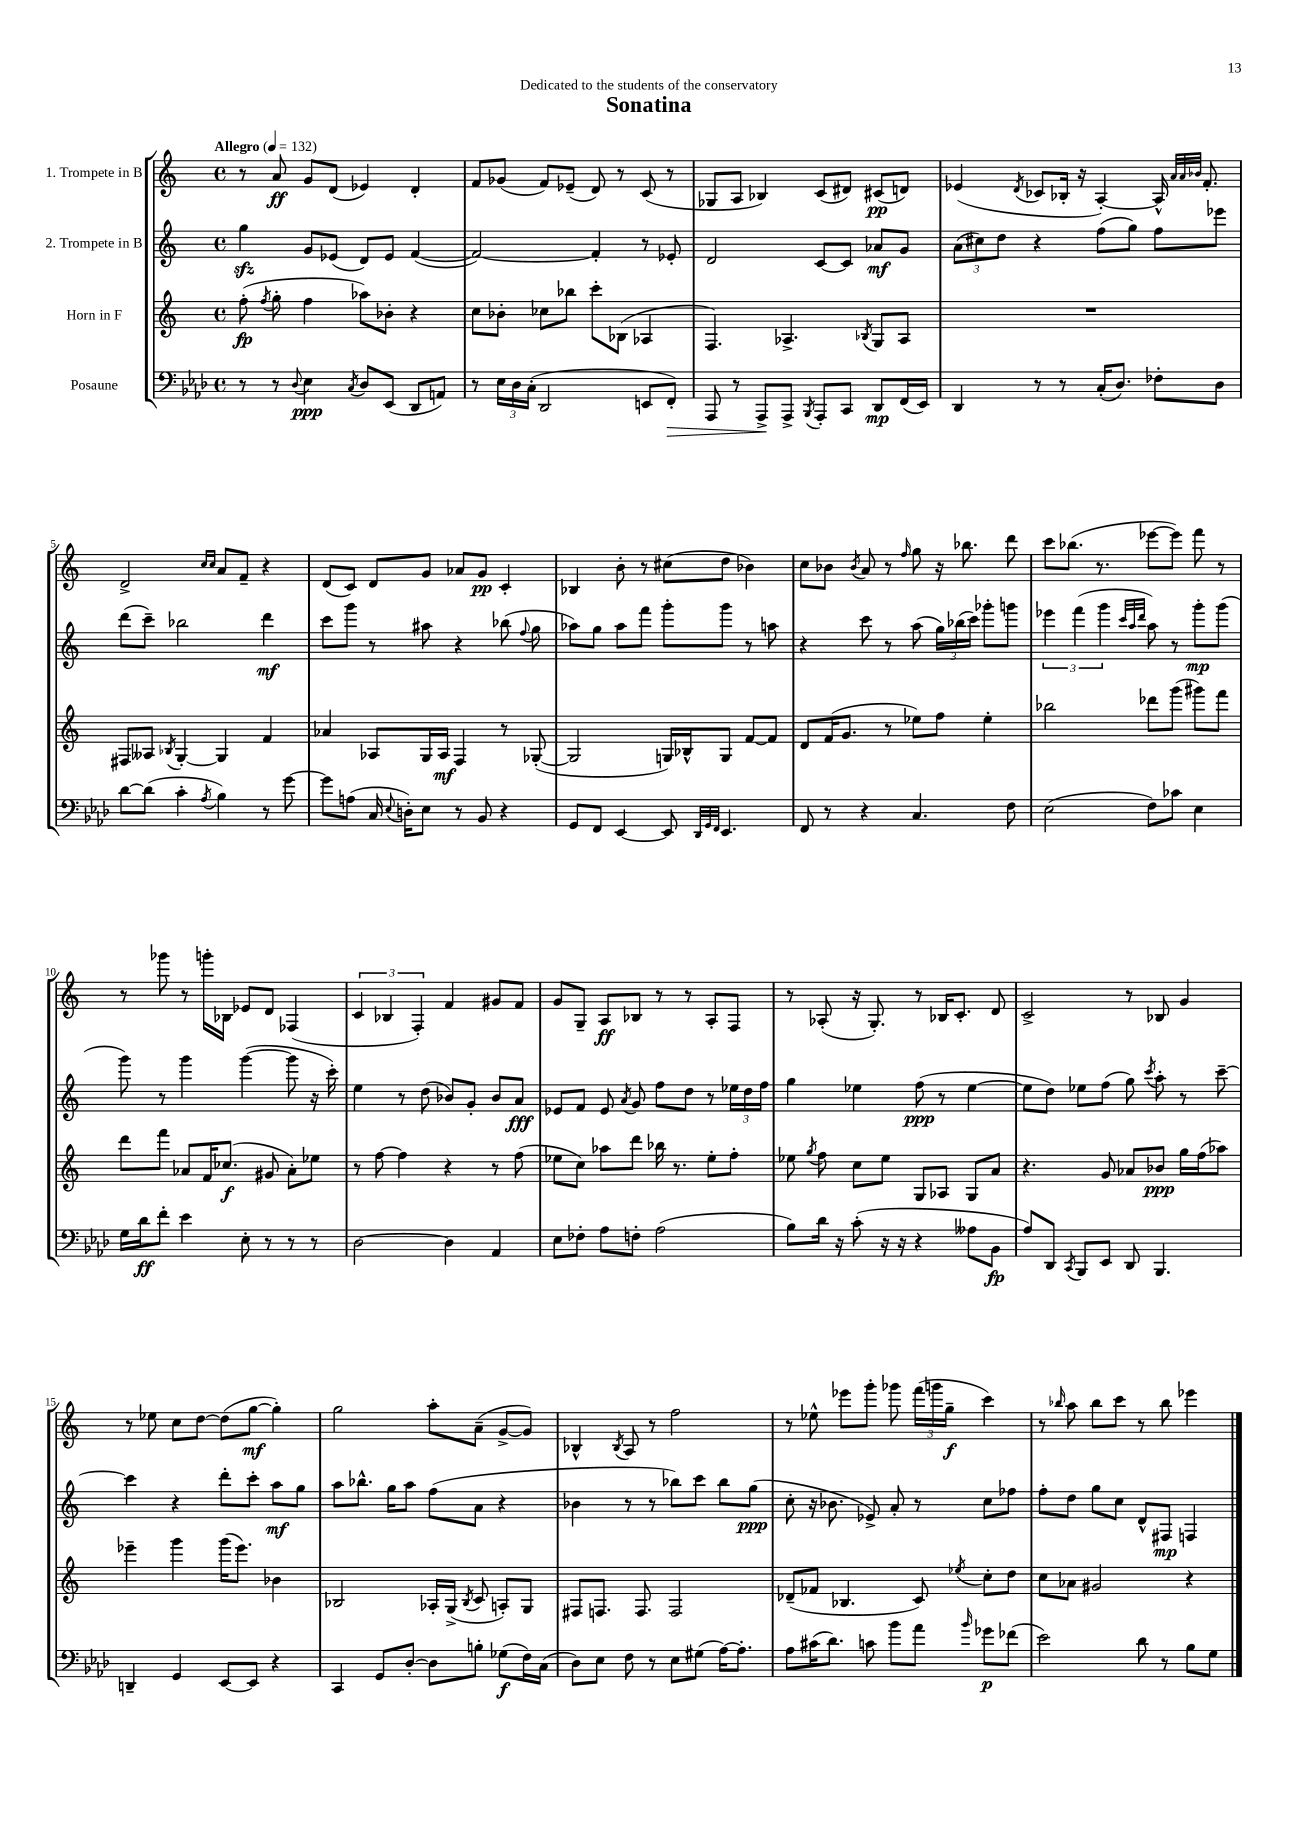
\header { title = "Sonatina" dedication = "Dedicated to the students of the conservatory" }
<<
\new StaffGroup <<
\new Staff = "s0" \with { instrumentName = "1. Trompete in B" } {
    \clef treble \key c \major \defaultTimeSignature \time 4/4 \tempo "Allegro" 4 = 132
    \autoBeamOff r8 a'8\ff g'8[ d'8]( ees'4) d'4-. |
    f'8[ ges'8]( f'8[) ees'8]--( d'8) r8 c'8( r8 |
    ges8[ a8] bes4) c'8[( dis'8]) cis'8[\pp( d'8]) |
    ees'4( \acciaccatura { d'8 } ces'8[ bes16]-. r16 a4~-.) a16-^ \grace { a'32[ a'32 bes'32] } f'8.-. |
    d'2-> \grace { c''16[ c''16] } a'8[ f'8]-- r4 |
    d'8[( c'8]) d'8[ g'8] aes'8[ g'8]\pp c'4-. |
    bes4 b'8-. r8 cis''8[( d''8] bes'4) |
    c''8[ bes'8] \acciaccatura { bes'8 } a'8 r8 \grace { f''16 } g''8 r16 bes''8. d'''8 |
    c'''8[ bes''8.]( r8. ees'''8[~ ees'''8]) f'''8 r8 |
    r8 ges'''8 r8 g'''16[-. bes16] ees'8[ d'8] fes4( |
    \tuplet 3/2 { c'4 bes4 f4-.) } f'4 gis'8[ f'8] |
    g'8[ g8]-- a8[\ff bes8] r8 r8 a8[-. f8] |
    r8 aes8-.( r16 g8.-.) r8 bes16[ c'8.]-. d'8 |
    c'2-> r8 bes8 g'4 |
    r8 ees''8 c''8[ d''8]~ d''8[( g''8]~\mf g''4-.) |
    g''2 a''8[-. a'8]--( g'8[~-> g'8]) |
    bes4-^ \acciaccatura { bes8 } a8 r8 f''2 |
    r8 ees''8-^ ees'''8[ g'''8]-. ges'''8 \tuplet 3/2 { f'''16[( g'''16 g''16]--\f } c'''4) |
    r8 \grace { bes''16 } a''8 bes''8[ c'''8] r8 bes''8 ees'''4 \bar "|." |
}
\new Staff = "s1" \with { instrumentName = "2. Trompete in B" } {
    \clef treble \key c \major \defaultTimeSignature \time 4/4
    \autoBeamOff g''4\sfz g'8[ ees'8]( d'8[) ees'8] f'4~( |
    f'2~) f'4-. r8 ees'8-. |
    d'2 c'8[~ c'8] aes'8[\mf g'8] |
    \tuplet 3/2 { a'8[( cis''8) d''8] } r4 f''8[( g''8]) f''8[ ees'''8] |
    d'''8[( c'''8]--) bes''2 d'''4\mf |
    c'''8[ g'''8] r8 ais''8 r4 bes''8( \appoggiatura { f''8 } g''8 |
    aes''8[) g''8] aes''8[ f'''8] g'''8[-. g'''8] r8 a''8 |
    r4 c'''8 r8 a''8( \tuplet 3/2 { g''16[) bes''16( c'''16]) } ges'''8[-. g'''8] |
    \tuplet 3/2 { ees'''4 f'''4( g'''4 } \grace { c'''32[ a''32 d'''32] } a''8) r8 g'''8[-.\mp g'''8]( |
    g'''8) r8 g'''4 g'''4~( g'''8 r16 c'''16-.) |
    e''4 r8 d''8( bes'8[) g'8]-. bes'8[ a'8]\fff |
    ees'8[ f'8] ees'8 \acciaccatura { a'8 } g'8 f''8[ d''8] r8 \tuplet 3/2 { ees''16[ d''16 f''16] } |
    g''4 ees''4 f''8\ppp( r8 ees''4~ |
    ees''8[ d''8]) ees''8[ f''8]( g''8) \acciaccatura { c'''8 } a''8-. r8 c'''8~-- |
    c'''4 r4 d'''8[-. c'''8]-. a''8[\mf g''8] |
    a''8[ bes''8.]-^ g''16[ a''8] f''8[( a'8] r4 |
    bes'4 r8 r8 bes''8[) c'''8] bes''8[ g''8]\ppp( |
    c''8-. r16 bes'8. ees'8->) a'8-. r8 c''8[ fes''8] |
    f''8[-. d''8] g''8[ c''8] d'8[-^ fis8]\mp f4 \bar "|." |
}
\new Staff = "s2" \with { instrumentName = "Horn in F" } {
    \clef treble \key c \major \defaultTimeSignature \time 4/4
    \autoBeamOff f''8-.\fp( \acciaccatura { f''8 } g''8-. f''4 aes''8[) bes'8]-. r4 |
    c''8[ bes'8]-. ces''8[ bes''8] c'''8[-. bes8]( aes4 |
    f4.) aes4.-> \acciaccatura { bes8 } g8[ aes8] |
    R1 |
    fis8[ aeses8] \acciaccatura { bes8 } g4~-. g4 f'4 |
    aes'4 aes8[ g16 aes16]\mf f4 r8 ges8~-.( |
    ges2 g16[) bes16-^ g8] f'8[~ f'8] |
    d'8[ f'16( g'8.] r8 ees''8[) f''8] ees''4-. |
    bes''2 des'''8[ g'''8]( gis'''8[) f'''8] |
    d'''8[ f'''8] aes'8[ f'16 ces''8.]\f( gis'8 aes'8[-.) ees''8] |
    r8 f''8~ f''4 r4 r8 f''8( |
    ees''8[ c''8]) aes''8[ d'''8] bes''16 r8. ees''8[-. f''8]-. |
    ees''8 \acciaccatura { g''8 } f''8 c''8[ ees''8] g8[ aes8] g8[ a'8] |
    r4. g'8 aes'8[ bes'8]\ppp g''16[ f''16( aes''8]) |
    ees'''4-- g'''4 g'''16[( ees'''8.]) bes'4 |
    bes2 aes16[-. g16]->( \acciaccatura { bes8 } c'8 a8[-.) g8] |
    fis8[ f8.] f8. f2 |
    des'8[--( fes'8] bes4. c'8) \acciaccatura { ees''8 } c''8[-. d''8] |
    c''8[ aes'8] gis'2 r4 \bar "|." |
}
\new Staff = "s3" \with { instrumentName = "Posaune" } {
    \clef bass \key aes \major \defaultTimeSignature \time 4/4
    \autoBeamOff r8 r8 \appoggiatura { des8 } ees4\ppp \acciaccatura { c8 } des8[ ees,8]( des,8[ a,8]) |
    r8 \tuplet 3/2 { ees16[ des16 c16]-.( } des,2 e,8[ f,8]-.\>) |
    aes,,8 r8 aes,,8[->\! aes,,8]-> \acciaccatura { bes,,8 } aes,,8[-. c,8] des,8[\mp f,16( ees,16]) |
    des,4 r8 r8 c16[-.( des8.]) fes8[-. des8] |
    des'8[~ des'8]( c'4-. \acciaccatura { aes8 } bes4) r8 g'8~ |
    g'8[ a8]( c16 \appoggiatura { ees8 } d16[-.) ees8] r8 bes,8 r4 |
    g,8[ f,8] ees,4~ ees,8 \grace { des,32[ g,32 f,32] } ees,4. |
    f,8 r8 r4 c4. f8 |
    ees2( f8[) ces'8] ees4 |
    g16[ des'16\ff f'8]-. ees'4 ees8-. r8 r8 r8 |
    des2~ des4 aes,4 |
    ees8[ fes8]-. aes8[ f8]-. aes2( |
    bes8[) des'16] r16 c'8-.( r16 r16 r4 aeses8[ bes,8]\fp |
    aes8[) des,8] \acciaccatura { c,8 } bes,,8[ ees,8] des,8 bes,,4. |
    d,4-- g,4 ees,8[~ ees,8] r4 |
    c,4 g,8[ des8]~-. des8[ b8]-. ges8[\f( f16) c16]( |
    des8[) ees8] f8 r8 ees8[ gis8]( aes16[~) aes8.]-. |
    aes8[ cis'16( des'8.]) c'8 bes'8[ aes'8] \grace { bes'16 } ges'8[\p fes'8]( |
    ees'2) des'8 r8 bes8[ g8] \bar "|." |
}
>>
>>
